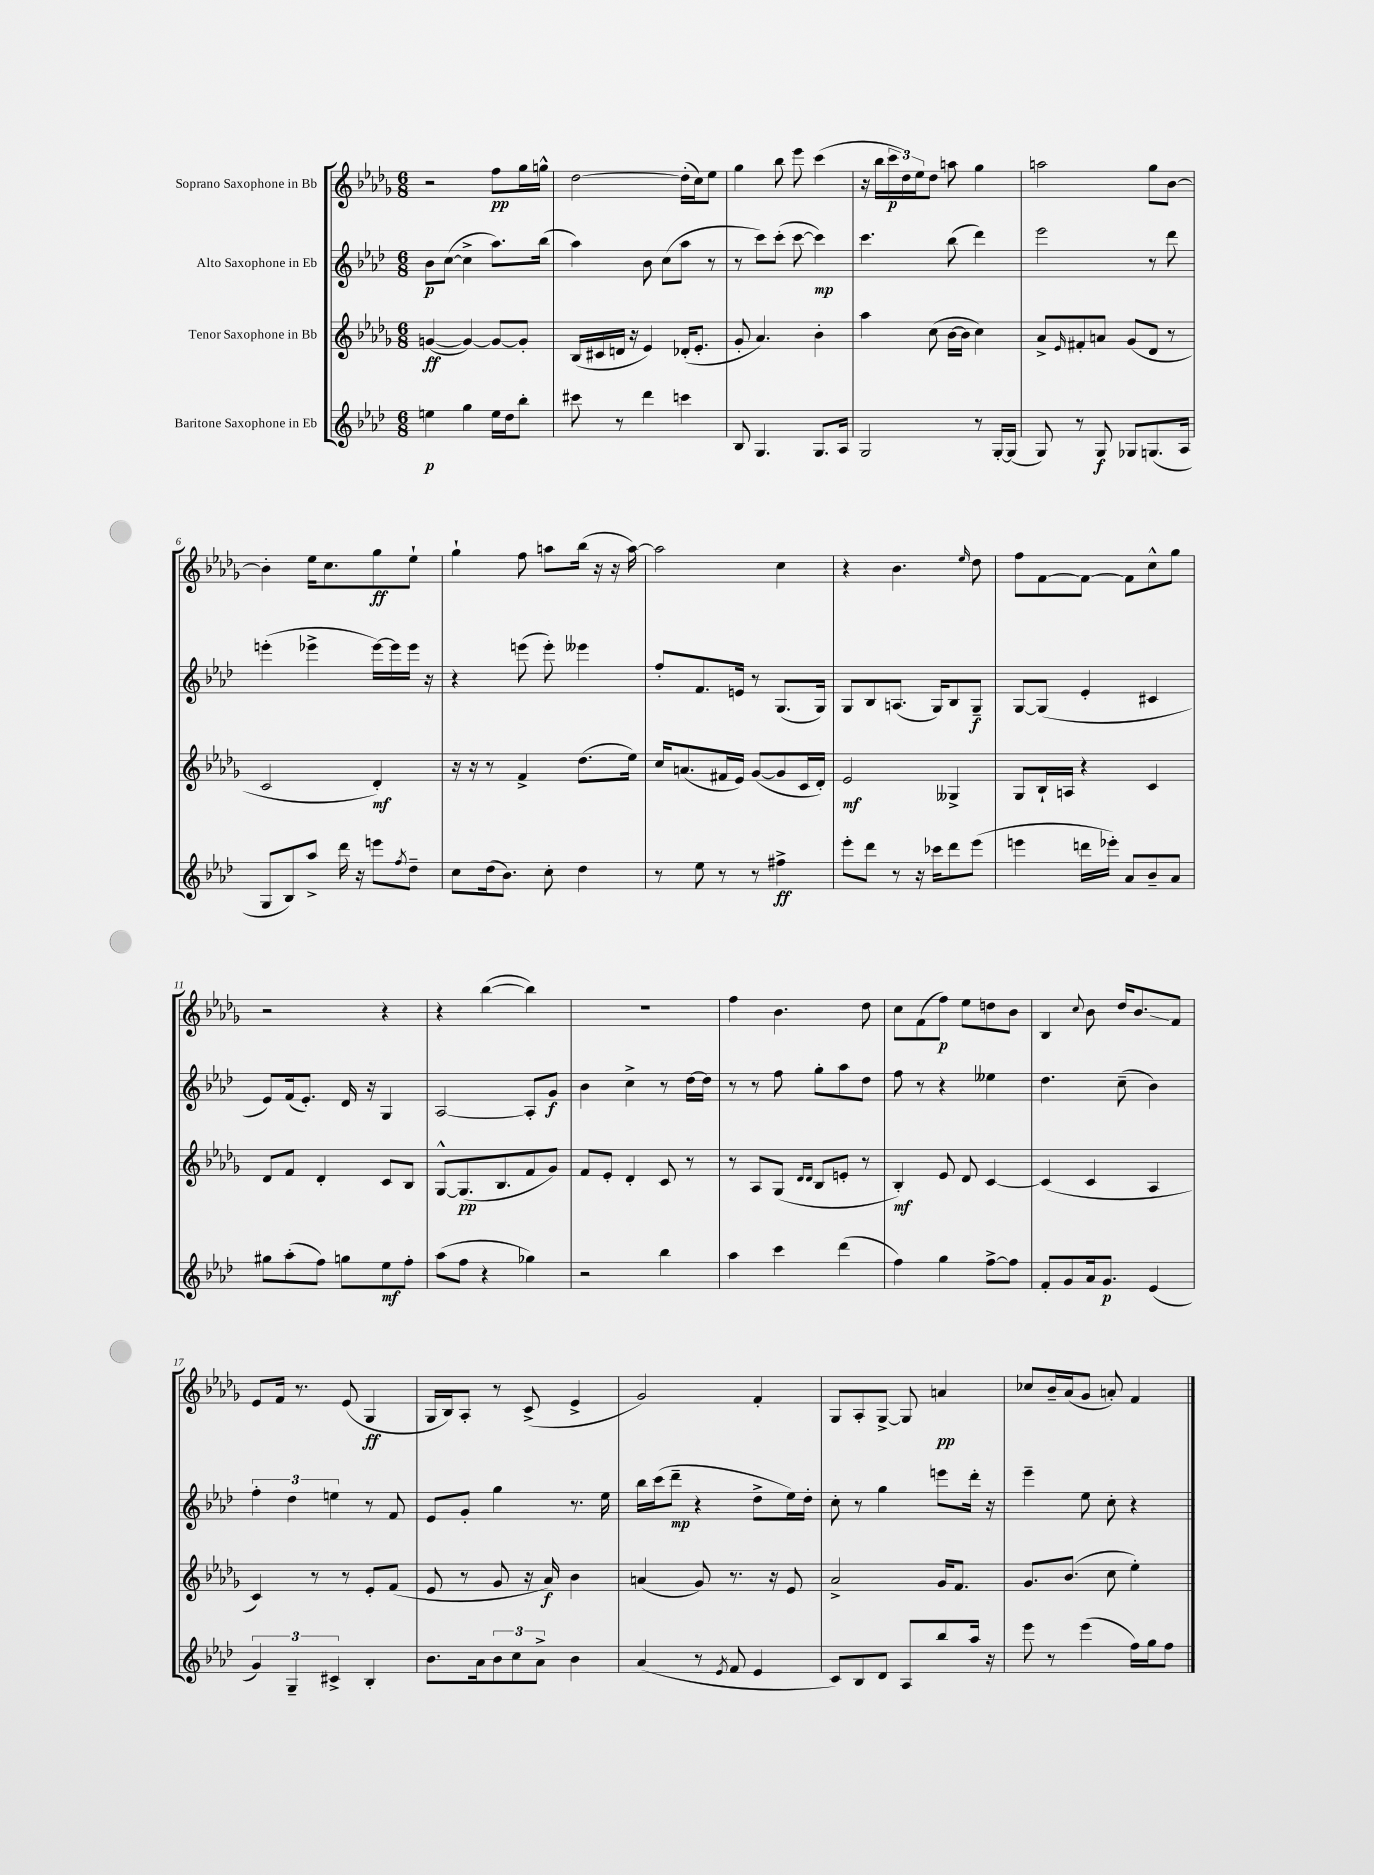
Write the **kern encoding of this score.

**kern	**kern	**kern	**kern
*staff4	*staff3	*staff2	*staff1
*clefG2	*clefG2	*clefG2	*clefG2
*k[b-e-a-d-]	*k[b-e-a-d-g-]	*k[b-e-a-d-]	*k[b-e-a-d-g-]
*M6/8	*M6/8	*M6/8	*M6/8
4ee	([4g	8b-	2r
.	.	([8cc	.
4gg	4g_)	4cc^]	.
16ee	8g_	8.aa-)	8ff
16dd-	.	.	.
8bb-'	8g']	.	16gg-
.	.	(16bb-	16gg^^
=	=	=	=
8ccc#	(16B-	4aa-)	[2dd-
.	16c#	.	.
8r	16d	.	.
.	16r	.	.
4ddd-	4e-)	8b-	.
.	.	(8cc	.
4ccc	(16d-'	8aa-	(16dd-']
.	8.e-'	.	16cc)
.	.	8r	8ee-
=	=	=	=
8B-	8g-'	8r	4gg-
4.G	4.a-)	8ccc)	.
.	.	(8ccc'	8bb-
.	.	[8ccc	8eee-
8.G	4b-'	4ccc])	(4ccc
16A-	.	.	.
=	=	=	=
2G	4aa-	4.ccc	16r
.	.	.	16bb-
.	.	.	24ccc
.	.	.	24dd-)
.	.	.	24ee-
.	(8cc	.	8dd-
.	[16b-	(8bb-	8aa
.	16b-]	.	.
8r	4cc)	4ddd-)	4gg-
[16G'	.	.	.
(16G]	.	.	.
=	=	=	=
8G)	8a-^	2eee-	2aa
.	16qqe-	.	.
8r	8f#'	.	.
8G	8a	.	.
8G-	(8g-	.	.
(8.G	8d-	8r	8gg-
.	8r	8ddd-	[8b-
16A-	.	.	.
=	=	=	=
8G	2c	(4eee'	4b-']
8B-)	.	.	.
8aa-^	.	4eee-^	16ee-
.	.	.	8.cc
16ddd-	.	.	.
16r	.	.	.
8eee	4d-')	[16eee-)	8gg-
.	.	16eee-]	.
8qff	.	.	.
8dd-~	.	16eee-	8ee-`
.	.	16r	.
=	=	=	=
8cc	16r	4r	4gg-`
.	16r	.	.
(16dd-	8r	.	.
8.b-)	.	.	.
.	4f^	(8eee	8ff
8cc'	.	8eee')	8aa
4dd-	(8.dd-	4eee--	(16bb-
.	.	.	16r
.	.	.	16r
.	16ee-)	.	[16aa)
=	=	=	=
8r	16cc	8ff'	2aa]
.	(8.a	.	.
8ee-	.	8.f	.
8r	16f#	.	.
.	16e-)	16e	.
8r	([8g-	8r	.
4ff#^	8g-]	(8.G	4cc
.	16c	.	.
.	16d-')	16G)	.
=	=	=	=
8eee-'	2e-	8G	4r
8ddd-	.	8B-	.
8r	.	(8.A	4.b-
16r	.	.	.
16ccc-	.	16G)	.
8ddd-	4G--^	8B-	.
.	.	.	16qqee-
(8eee-	.	8G~	8dd-
=	=	=	=
4eee	8G-	[8G	8ff
.	16B-`	(8G]	[8f
.	16A	.	.
16ddd	4r	4e-'	8f_
16eee-')	.	.	.
8a-	.	.	8f]
8b-~	4c	4c#	8cc^^
8a-	.	.	8gg-
=	=	=	=
8gg#	8d-	8e-)	2r
(8aa-'	8f	(16f	.
.	.	8.e-')	.
8ff)	4d-'	.	.
8gg	.	16d-	.
.	.	16r	.
8ee-	8c	4G	4r
8ff'	8B-	.	.
=	=	=	=
(8aa-	[8G-^^	[2A-	4r
8ff	(8.G-]	.	.
4r	.	.	([4bb-
.	8.B-	.	.
4gg-)	8f	8A-']	4bb-])
.	8g-)	8g	.
=	=	=	=
2r	8f	4b-	2.r
.	8e-'	.	.
.	4d-'	4cc^	.
4bb-	8c	8r	.
.	8r	[16dd-	.
.	.	16dd-]	.
=	=	=	=
4aa-	8r	8r	4ff
.	8A-	8r	.
4ccc	(8G-	8ff	4.b-
.	16qqd-	.	.
.	16qqd-	.	.
.	8B-	8gg'	.
(4ddd-	8e'	8aa-	.
.	8r	8dd-	8dd-
=	=	=	=
4ff)	4B-')	8ff	8cc
.	.	8r	(8f
4gg	8e-	4r	8ff)
.	8d-	.	8ee-
[8ff^	[4c	4ee--	8dd
8ff]	.	.	8b-
=	=	=	=
8f'	(4c]	4.dd-	4B-
8g	.	.	.
.	.	.	8qqcc
16a-	4c	.	8b-
8.g	.	.	.
.	.	(8cc~	16dd-
.	.	.	8.b-
(4e-	4A-	4b-)	.
.	.	.	8f
=	=	=	=
6g)	4c)	6ff'	8e-
.	.	.	16f
6G~	.	6dd-	.
.	.	.	8.r
.	8r	.	.
6c#^	.	6ee	.
.	8r	.	(8e-
4B-'	8e-'	8r	4G-
.	(8f	8f	.
=	=	=	=
8.b-	8e-	8e-	16G-
.	.	.	16B-)
.	8r	8g'	8A-'
16a-	.	.	.
12b-	8g-	4gg	8r
12cc	.	.	.
.	16r	.	(8c^
12a-^	.	.	.
.	16a-)	.	.
4b-	4b-	8.r	4e-^
.	.	16ee-	.
=	=	=	=
(4a-	(4a	16bb-	2g-)
.	.	(16ccc	.
.	.	8ddd-~	.
8r	8g-)	4r	.
8qe-	.	.	.
8f	8.r	.	.
4e-	.	8dd-^	4f'
.	16r	.	.
.	8e-	16ee-)	.
.	.	16dd-'	.
=	=	=	=
8c)	2a-^	8cc'	8G-
8B-	.	8r	8A-'
8d-	.	4gg	[8G-^
8A-	.	.	8G-]
8bb-	16g-	8eee	4a
.	8.f	.	.
16aa-	.	16ddd-'	.
16r	.	16r	.
=	=	=	=
8eee-	8.g-	4eee-~	8cc-
8r	.	.	16b-~
.	(8.b-	.	(16a-
(4eee-	.	8ee-	8g-
.	8cc	8cc'	8a')
16ff)	4ee-')	4r	4f
16gg	.	.	.
8ff	.	.	.
==	==	==	==
*-	*-	*-	*-
